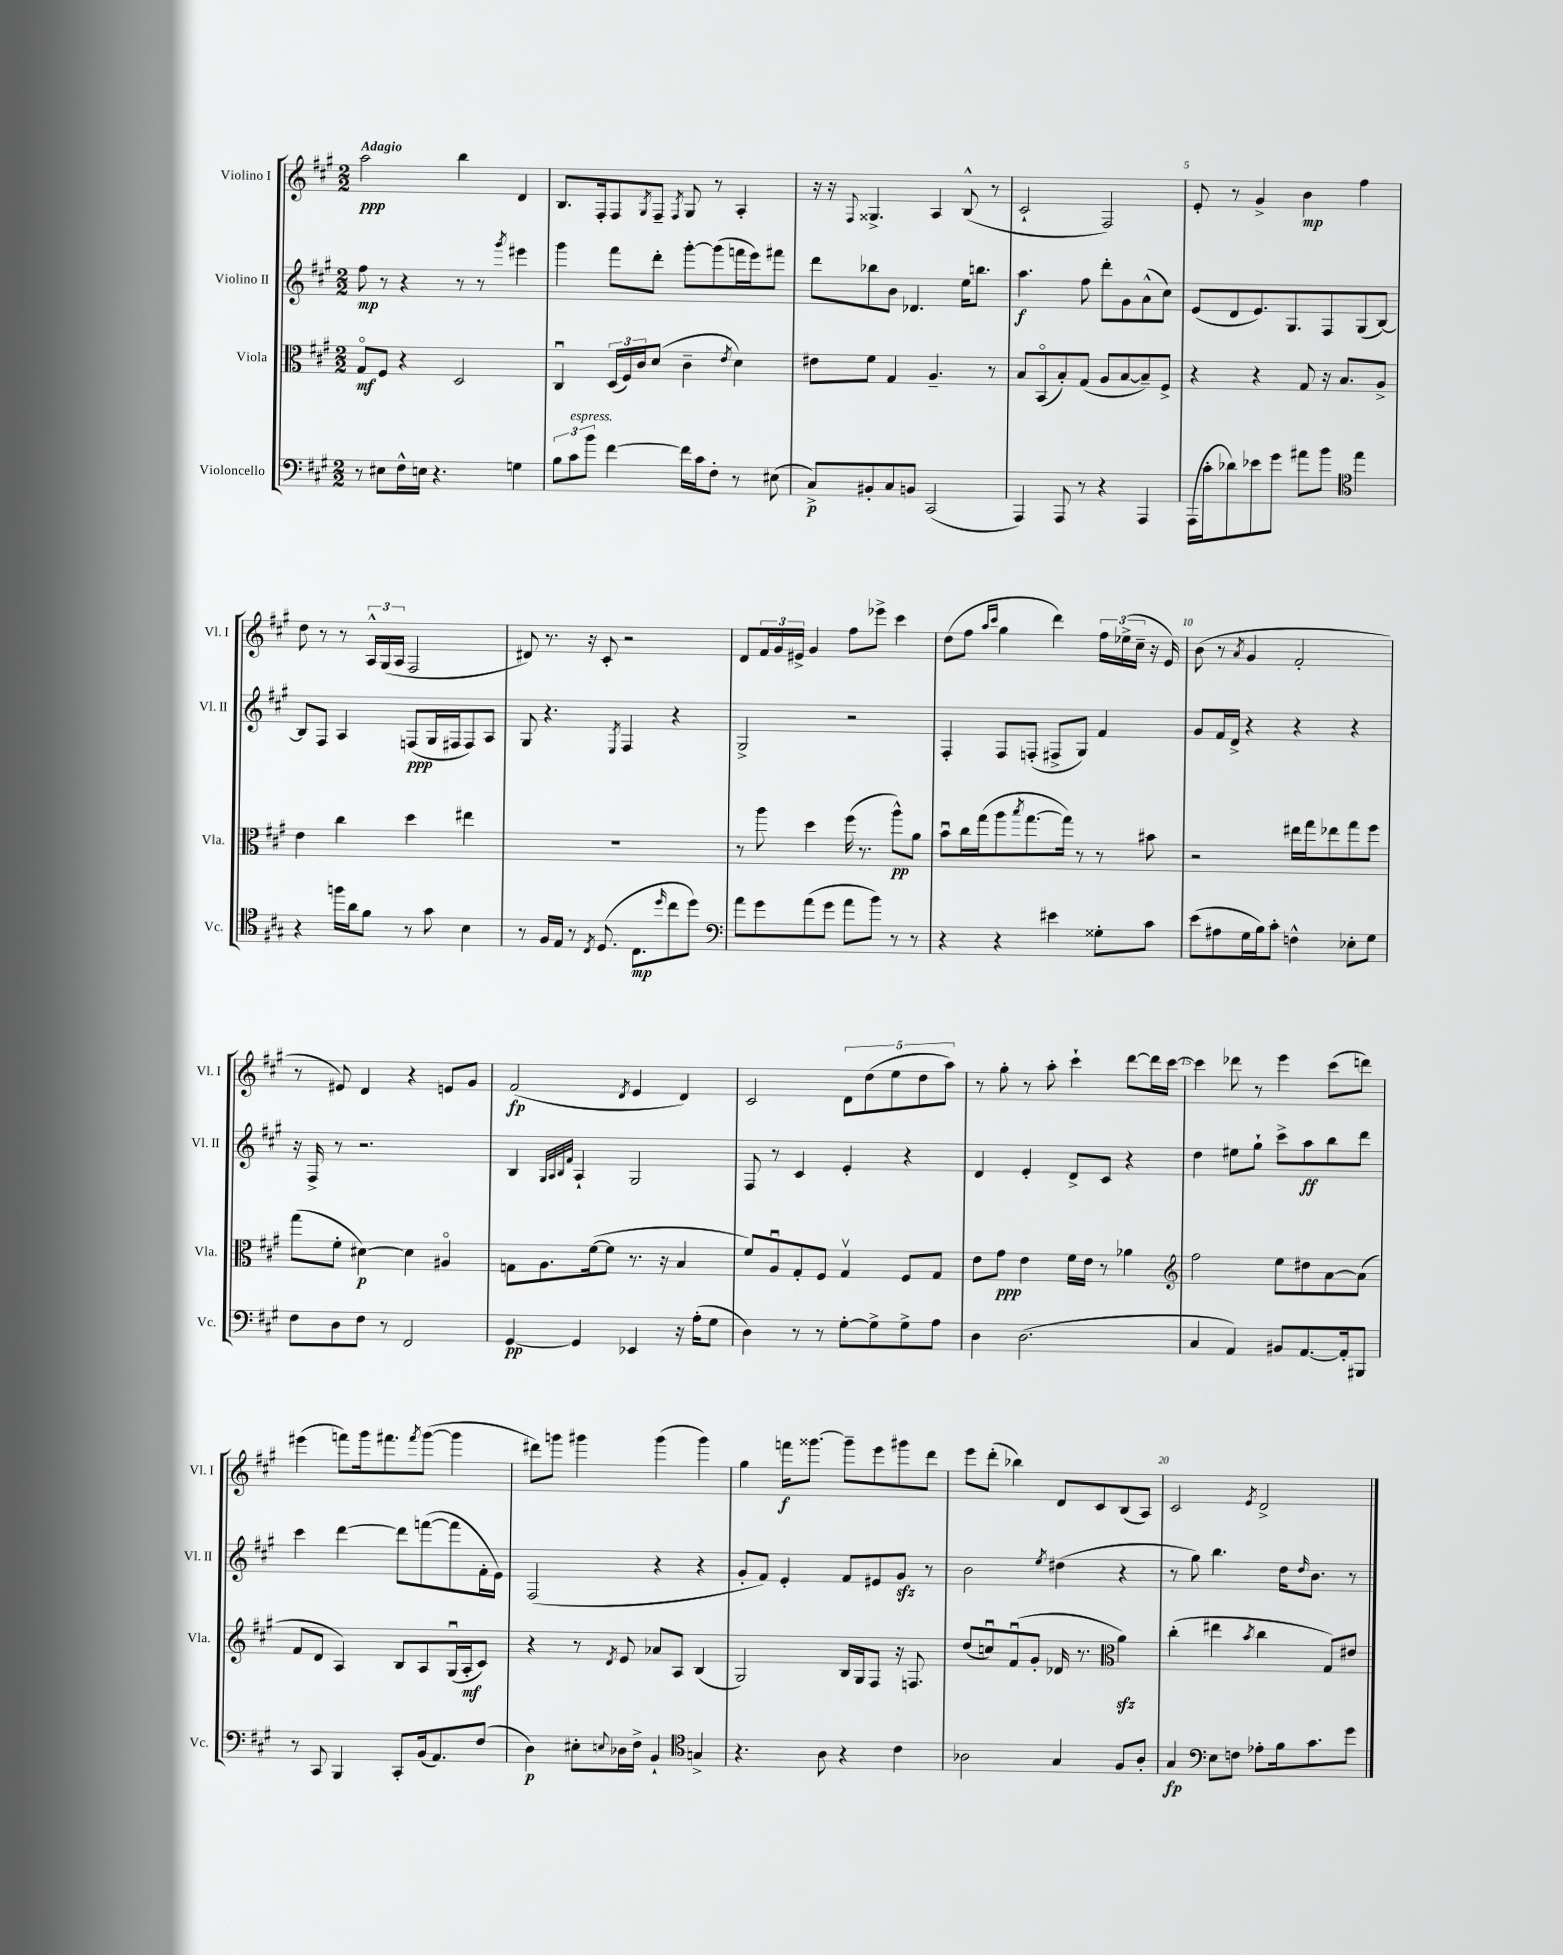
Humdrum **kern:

**kern	**kern	**kern	**kern
*staff4	*staff3	*staff2	*staff1
*clefF4	*clefC3	*clefG2	*clefG2
*k[f#c#g#]	*k[f#c#g#]	*k[f#c#g#]	*k[f#c#g#]
*M2/2	*M2/2	*M2/2	*M2/2
8r	8G#o	8ff#	2aa
8E#	8F#	8r	.
16F#^^	4r	4r	.
16E	.	.	.
4.r	.	.	.
.	2D	8r	4bb
.	.	8r	.
.	.	8qggg#	.
4G	.	4eee#	4d
=	=	=	=
12B	4C#u	4ggg#	8.B
12c#	.	.	.
12b	.	.	.
.	.	.	16F#'
[4f#	(24D	8fff#	8F#
.	24F#)	.	.
.	24c#	.	.
.	.	.	8qG#
.	(8d	8ddd'	8F#~
.	.	.	8qF#
16f#]	4c#~	[8ggg#'	8G#
16c#	.	.	.
8F#'	.	(8ggg#]	8r
.	8qe	.	.
8r	4d)	16fff	4A'
.	.	16eee)	.
(8E#	.	8fff#	.
=	=	=	=
8C#^)	8e#	8ddd	16r
.	.	.	16r
.	.	.	8qqF#
8BB#'	8f#	8bb-	4.G##^
8C#	4G#	8b	.
8BB	.	4.d-	.
(2CC#	4.A~	.	4A
.	.	16ee	(8B^^
.	.	8.bb	.
.	8r	.	8r
=	=	=	=
4AAA)	8B	4.aa	2c#`
.	(8BBo	.	.
8AAA	8B')	.	.
8r	(8G#	8ff#	.
4r	8A	8ddd'	2F#)
.	[8B	8g#	.
4AAA	8B~])	(8a^^	.
.	8F#^	8cc#)	.
=	=	=	=
(16AAA	4r	(8e	8e'
16c#'	.	.	.
8d-)	.	8d	8r
8e-	4r	8.e)	4g#^
8g#	.	.	.
.	.	8.G#	.
8a#	8G#	.	4b
8b	16r	8F#	.
.	8.B	.	.
*clefC4	*	*	*
4ee	.	(8G#	4ff#
.	8A^	[8B)	.
=	=	=	=
4r	4e	8B]	8dd
.	.	8F#	8r
16ff	4cc#	4A	8r
16a	.	.	.
8f#	.	.	24A^^
.	.	.	(24G#
.	.	.	24A
8r	4dd	(8F	2F#
8g#	.	16G#	.
.	.	16F#	.
4B	4ee#	8F#)	.
.	.	8A	.
=	=	=	=
8r	1r	8G#	8d#)
16F#	.	4.r	8.r
16E	.	.	.
8r	.	.	.
.	.	.	16r
8qC#	.	.	.
(8.D	.	.	8c#'
.	.	8qE	.
.	.	4F#	2r
8.C#	.	.	.
16qqdd	.	.	.
8cc#	.	4r	.
8dd)	.	.	.
=	=	=	=
*clefF4	*	*	*
8a	8r	2G#^	8d
8g#	8aa	.	24f#
.	.	.	24g#
.	.	.	24e#^
(8a	4dd	.	4g#
8g#	.	.	.
8a	(16ff#	2r	8ff#
.	8.r	.	.
8b)	.	.	8eee-^
8r	8aa^^)	.	4ccc#
8r	8a	.	.
=	=	=	=
4r	8bu	4F#'	(8dd
.	16cc#	.	8ff#
.	(16gg#	.	.
.	.	.	16qqaa
.	.	.	16qqccc#
4r	8aa	8F#	4gg#
.	8qbb	.	.
.	[8.gg#	(8F'	.
4e#	.	8F#^	4ddd)
.	16gg#])	.	.
.	8r	8G#)	.
8G##'	8r	4f#	24ff#
.	.	.	(24ee-^
.	.	.	24cc#~
8c#	8b#	.	16r
.	.	.	16e)
=	=	=	=
(8e	2r	8g#	(8b
8A#	.	16f#	8r
.	.	16d^	.
.	.	.	8qa
16G#	.	4r	4g#
16B)	.	.	.
8c#'	.	.	.
4F^^	16ee#	4r	2f#'
.	16gg#	.	.
.	8ee-	.	.
8E-'	8gg#	4r	.
8G#	8ff#	.	.
=	=	=	=
8F#	(8gg#	16r	8r
.	.	16F#^	.
8D	8f#'	8r	8e#)
8F#	[4d#)	2.r	4d
8r	.	.	.
2FF#	4d#]	.	4r
.	4A#o	.	8e
.	.	.	8g#
=	=	=	=
[4GG#	8G	4B	(2f#
.	8.A	.	.
.	.	32qqG#	.
.	.	32qqA	.
.	.	32qqB	.
.	.	32qqf#	.
4GG#]	.	4A`	.
.	([16f#	.	.
.	8f#]	.	.
.	.	.	8qd
4EE-	8.r	2G#	4e
.	16r	.	.
16r	4B	.	4d)
(16A'	.	.	.
8G#	.	.	.
=	=	=	=
4D)	8f#)	8F#	2c#
.	8Au	8r	.
8r	8G#'	4c#	.
8r	8F#	.	.
[8G#'	4G#v	4e'	10d
.	.	.	(10dd
8G#^]	.	.	.
.	.	.	10ee
8G#^	8F#	4r	.
.	.	.	10dd
8A	8G#	.	.
.	.	.	10aa)
=	=	=	=
4D	8e	4d	8r
.	8g#	.	8gg#'
(2.D	4e	4e'	8r
.	.	.	8aa'
.	16f#	8d^	4ccc#`
.	16e	.	.
.	8r	8c#	.
.	4a-	4r	[8ddd
.	.	.	16ddd]
.	.	.	[16ccc#
=	=	=	=
*	*clefG2	*	*
4C#	2ff#	4dd	4ccc#]
4AA)	.	8ee#	8ddd-
.	.	8gg#`	8r
8BB#	8ee	8ccc#^	4eee
[8.AA	8dd#	8aa	.
.	[8a	8bb	(8ccc#
16AA']	.	.	.
8BBB#	(8a]	8ddd	8ddd)
=	=	=	=
8r	8f#	4ccc#	(4eee#
8CC#	8d	.	.
4BBB	4A)	[4ddd	8fff)
.	.	.	16ggg#
.	.	.	8.fff#
8CC#'	8B	8ddd]	.
.	.	.	8qfff#
(16BB	8A	([8fff	([8ggg#
8.AA)	.	.	.
.	(16G#u	8fff]	4ggg#]
.	16A'	.	.
(8F#	8c#)	16f#'	.
.	.	16e)	.
=	=	=	=
4D)	4r	(2F#	8ddd#)
.	.	.	8ggg
8E#'	8r	.	4ggg#
8qqE	8qd	.	.
16D-	8e	.	.
16F#^	.	.	.
4BB`	8a-	4r	(4ggg#
.	8A	.	.
*clefC4	*	*	*
4G^	(4B	4r	4ggg#)
=	=	=	=
4.r	2G#)	8g#'	4gg#
.	.	8f#)	.
.	.	4e'	16fff
.	.	.	[8.ggg##
8A	.	.	.
4r	16B	8f#	8ggg##~]
.	16G#	.	.
.	8F#	8e#	8eee
4c#	16r	8g#	8ggg#
.	8.F	.	.
.	.	8r	8ddd
=	=	=	=
2A-	(8dd	2b	8eee
.	8ccu)	.	(8ddd'
.	(8f#u	.	4bb-)
.	8g#'	.	.
.	.	8qee	.
4G#	16d-	(4dd#	8d
.	8.r	.	.
.	.	.	8c#
*	*clefC3	*	*
8F#	4a)	4r	(8B
8A-'	.	.	8A)
=	=	=	=
4G#	(4cc#'	8r	2c#
.	.	8gg#)	.
*clefF4	*	*	*
8E	4ee#	4.bb	.
8F	.	.	.
.	8qb	.	8qe
8A-'	4cc#	.	2d^
16B	.	16dd	.
.	.	16qqdd	.
8.c#	.	8.b	.
.	8G#)	.	.
8g#	8e#	8r	.
==	==	==	==
*-	*-	*-	*-
